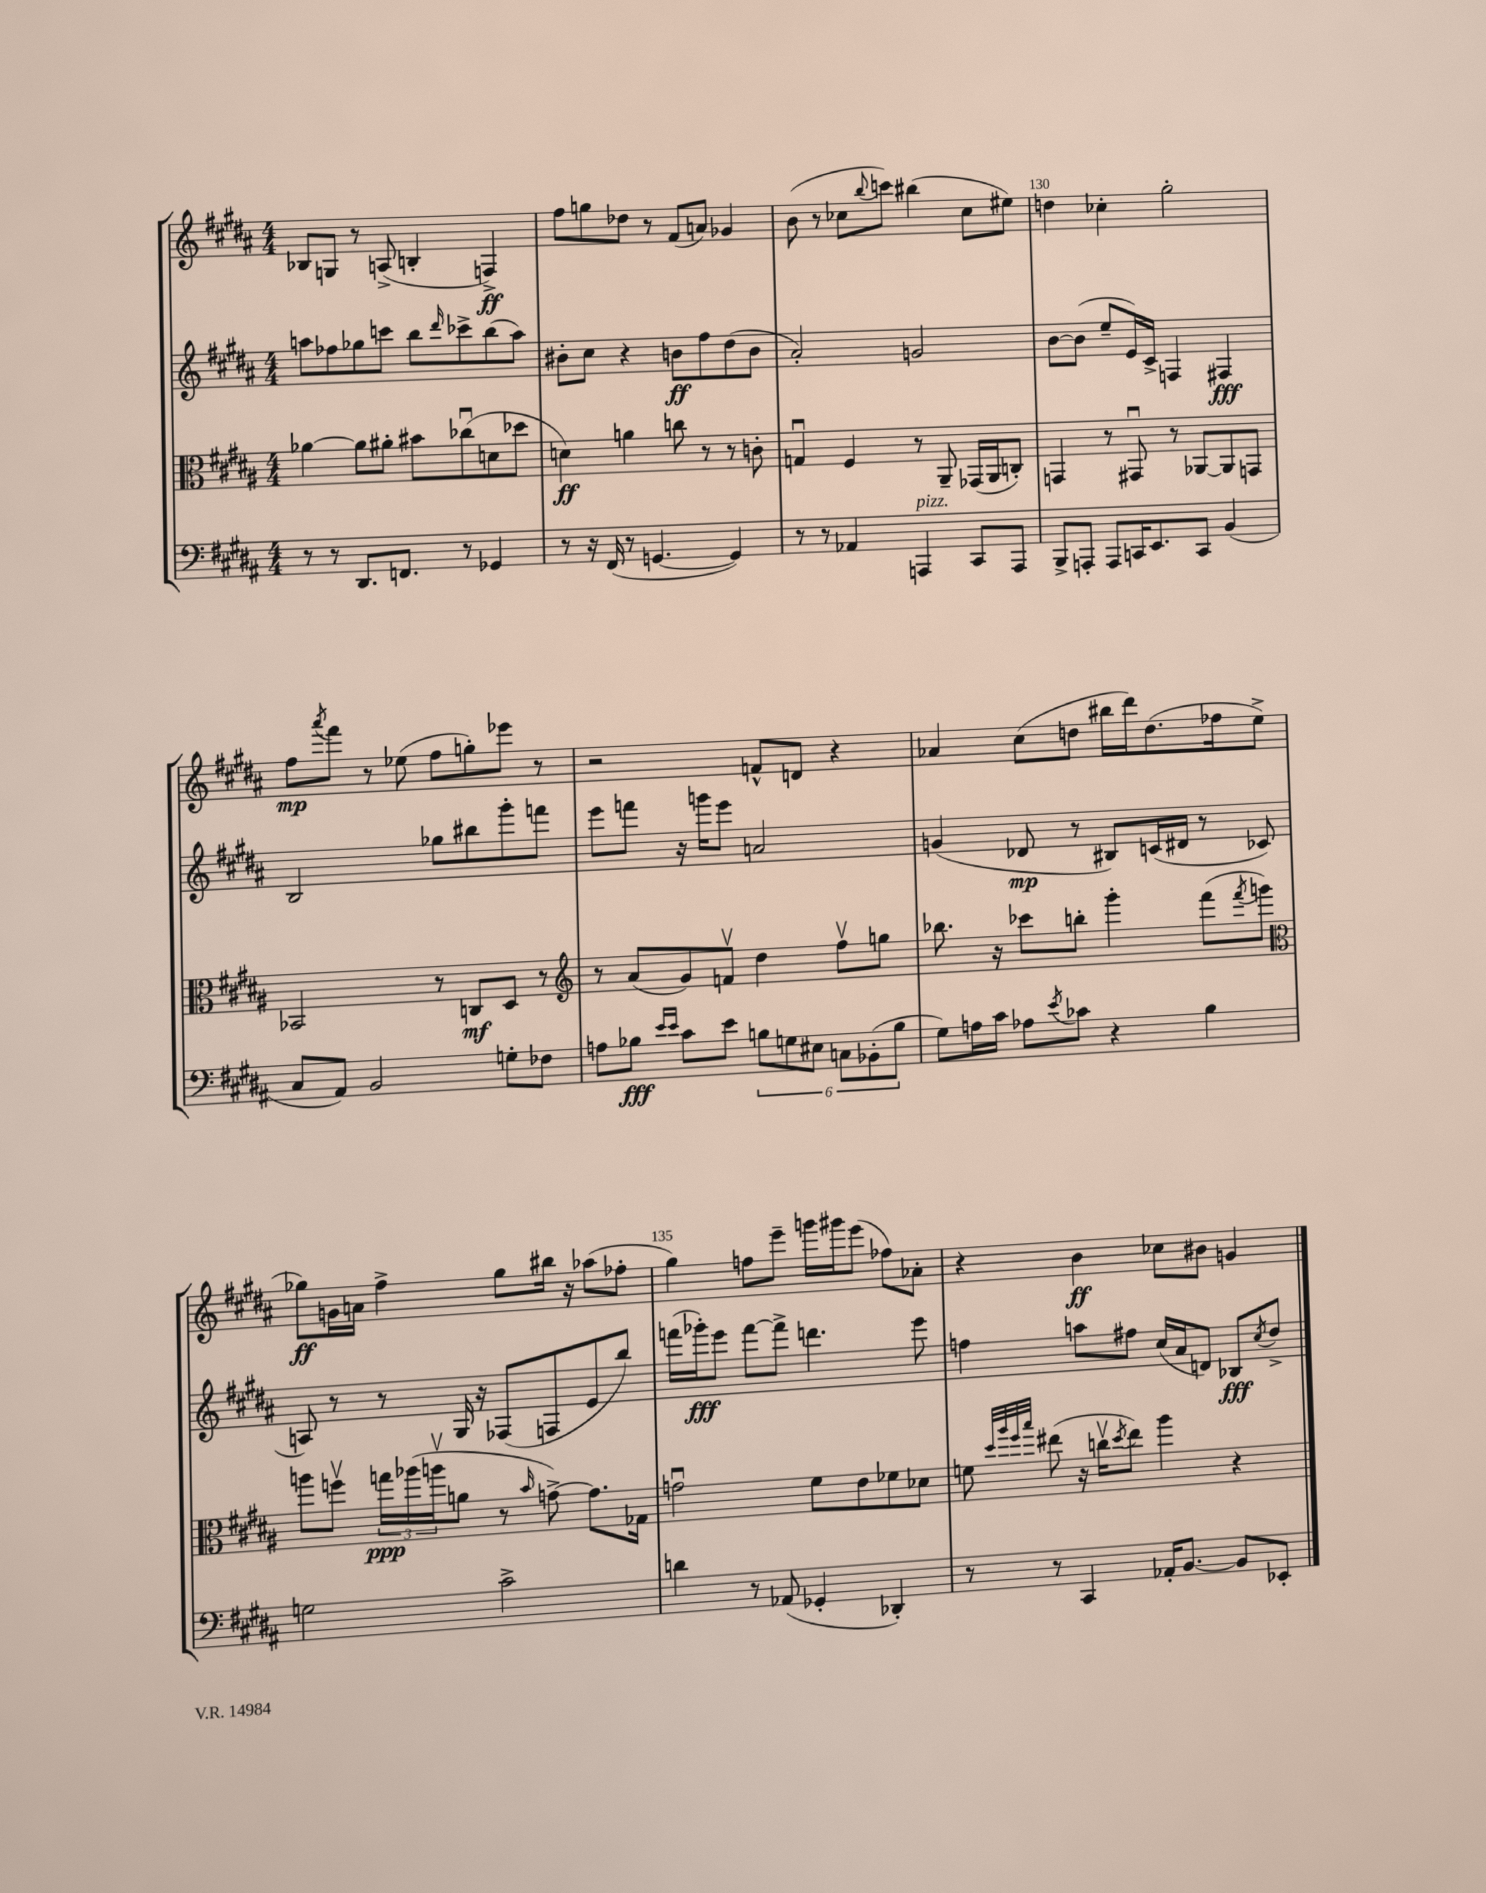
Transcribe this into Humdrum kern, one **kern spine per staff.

**kern	**kern	**kern	**kern
*staff4	*staff3	*staff2	*staff1
*clefF4	*clefC3	*clefG2	*clefG2
*k[f#c#g#d#a#]	*k[f#c#g#d#a#]	*k[f#c#g#d#a#]	*k[f#c#g#d#a#]
*M4/4	*M4/4	*M4/4	*M4/4
8r	[4a-	8aa	8B-
8r	.	8ff-	8G
8.DD#	8a-]	8gg-	8r
.	8a#'	8ccc	(8A^
8.FF	.	.	.
.	8b#	8bb	4B'
.	.	16qqddd#	.
8r	(8cc-u	8ccc-^	.
4GG-	8d	(8bb	4F^)
.	8dd-	8aa)	.
=	=	=	=
8r	4d)	8b#'	8ff#
16r	.	8cc#	8gg
(16FF#	.	.	.
8r	4a	4r	8dd-
[4.GG	.	.	8r
.	8cc	8b	(8f#
.	8r	8ff#	8a)
4GG])	8r	(8dd#	4g-
.	8c'	8b	.
=	=	=	=
8r	4Gu	2a#')	(8b
8r	.	.	8r
4AA-	4F#	.	8cc-
.	.	.	8qqbb
.	.	.	8ccc)
4AAA	8r	2g	(4bb#
.	8AA#~	.	.
8CC#	(16GG-	.	8cc-
.	16AA#	.	.
8AAA	8C')	.	8ee#)
=	=	=	=
8BBB^	4GG	[8b	4dd
8AAA'	.	(8b]	.
8AAA	8r	8ee~	4cc-'
16CC	8GG#u	16e)	.
8.EE	.	16c#^	.
.	8r	4F	2gg#'
8CC	[8AA-	.	.
(4BB	8AA-]	4F#	.
.	8GG	.	.
=	=	=	=
8C#	2BB-	2B	8ff#
.	.	.	8qaaa#
8AA#)	.	.	8fff#
2BB	.	.	8r
.	.	.	(8ee-
.	8r	8gg-	8ff#
.	8C	8bb#	8gg')
8G'	8D#	8ggg#'	8eee-
8F-	8r	8fff	8r
=	=	=	=
*	*clefG2	*	*
8A	8r	8eee	2r
8B-	(8a#	8fff	.
16qqe	.	.	.
16qqe	.	.	.
8c#	8g#)	16r	.
.	.	16ggg	.
8e	8fv	8eee	.
12B	4dd#	2a	8f^^
12G	.	.	.
.	.	.	8d
12E#	.	.	.
12C	8ff#v	.	4r
(12BB-'	.	.	.
.	8gg	.	.
12B	.	.	.
=	=	=	=
8G#)	8.bb-	(4g	4a-
16A	.	.	.
16c#	16r	.	.
8A-	8ccc-	8d-	(8cc#
8qe	.	.	.
8c-	8bb'	8r	8dd
4r	4ggg#'	8B#)	16bb#
.	.	.	16ddd#)
.	.	(16c	(8.dd
.	.	16d#	.
4B	(8fff#	8r	.
.	.	.	16ff-
.	8qfff#	.	.
.	8ggg)	8c-	8ee^
=	=	=	=
*	*clefC3	*	*
2G	8aa	8A)	8gg-)
.	8ffv	8r	16g
.	.	.	16a
.	24gg	8r	4ff#^
.	(24aa-	.	.
.	24aav	.	.
.	8a	16G#	.
.	.	16r	.
2c#^	8r	(8F-	8gg-
.	16qqb	.	.
.	[8g^)	8F	16bb#
.	.	.	16r
.	8.g]	8e	(8aa-
.	.	8bb)	8ff-'
.	16G-	.	.
=	=	=	=
4d	2gu	(16fff	4gg#)
.	.	16ggg-')	.
.	.	8eee	.
8r	.	[8fff	8ff
(8AA-	.	8fff^]	8eee~
4GG-'	8f#	4.ddd	16ggg
.	.	.	16ggg#
.	8e	.	(8eee
4DD-')	8f-	.	8ff-)
.	8d-	8eee	8a-'
=	=	=	=
8r	8f	4ff	4r
.	32qqdd#	.	.
.	32qqaa#	.	.
.	32qqff#	.	.
.	32qqbb	.	.
8r	(8ee#	.	.
4CC#	16r	8aa	4b
.	16ccv	.	.
.	8qdd#	.	.
.	8ee#)	8ff#	.
16AA-'	4aa#	(16cc#	8cc-
[8.BB	.	16a#	.
.	.	8d)	8b#
8BB]	4r	8B-	4g
.	.	8qcc#	.
8EE-'	.	8dd#^	.
==	==	==	==
*-	*-	*-	*-
